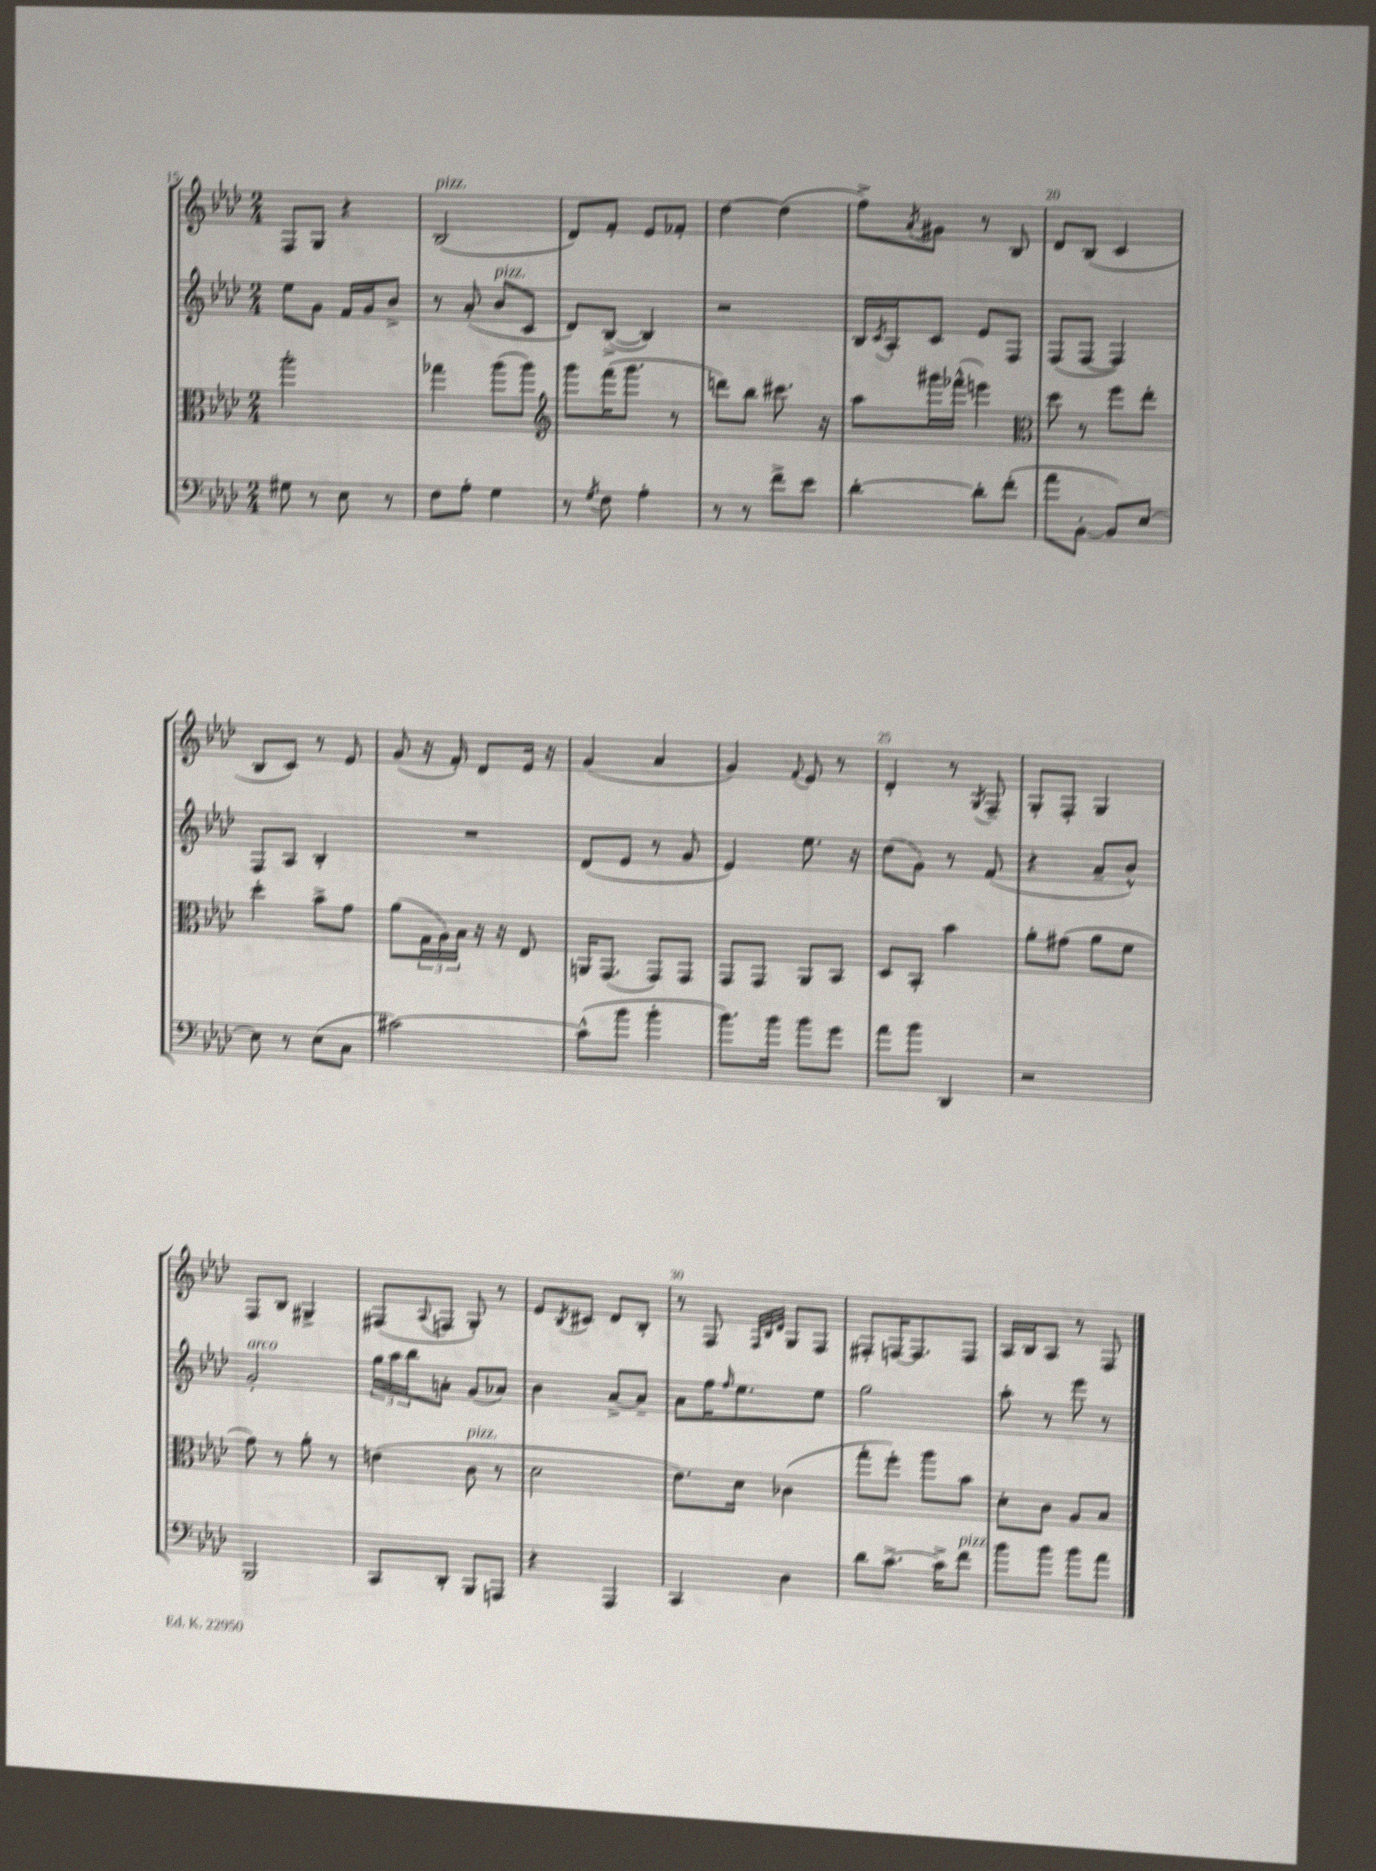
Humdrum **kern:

**kern	**kern	**kern	**kern
*part4	*part3	*part2	*part1
*staff4	*staff3	*staff2	*staff1
*clefF4	*clefC3	*clefG2	*clefG2
*k[b-e-a-d-]	*k[b-e-a-d-]	*k[b-e-a-d-]	*k[b-e-a-d-]
*M2/4	*M2/4	*M2/4	*M2/4
=15	=15	=15	=15
8G#X\	2aa-'\	8ee-\L	8F/L
8r	.	8g\J	8G/J
8E-\	.	16f/LL	4r
.	.	16g/J	.
8r	.	8b-^/J	.
=16	=16	=16	=16
!	!	!	!LO:TX:a:i:t=pizz.
8F\L	4gg-X\	8r	(2B-/
8A-'\J	.	(8a-'/	.
!	!	!LO:TX:a:i:t=pizz.	!
4G\	(8aa-\L	8b-/L	.
.	8aa-\J)	8c/J	.
=17	=17	=17	=17
*	*clefG2	*	*
8r	8ggg\L	8d-/L)	8d-/L)
8qG/	.	.	.
8F\	(16fff\K	([8B-^/J	8f'/J
.	8.ggg\J	.	.
4A-'\	.	4B-/])	8e-/L
.	8r	.	8f-X'/J
=18	=18	=18	=18
8r	8dddn\L)	2r	[4dd-\
8r	8bb-\J	.	.
8f^\L	8.ccc#X\	.	(4dd-\]
8e-\J	.	.	.
.	16r	.	.
=19	=19	=19	=19
[4d-'\	8aa-\L	16B-/LL	8ff^\L)
.	.	8qc/	.
.	.	16A-'/J	.
.	.	.	8qa-/
.	16ggg#X\L	8c/J	8g#X\J
.	(16fff-X^^\JJ	.	.
8d-'\L]	4eeen\)	8e-/L	8r
(8f'\J	.	8F/J	8B-/
=20	=20	=20	=20
*	*clefC3	*	*
8a-\L	8dd-\	(8F/L	8d-/L
[8BB-'\J	8r	[8F/J	(8B-/J
8BB-/L])	8ff\L	4F/])	4c/
[8E-/J	8ee-'\J	.	.
!!LO:LB:g=z
=21	=21	=21	=21
8E-\]	4dd-'\	8F/L	8B-/L
8r	.	8A-/J	8c/J)
(8E-\L	8b-^\L	4B-'/	8r
8C\J	8g\J	.	8e-/
=22	=22	=22	=22
[2c#X\)	(8a-\L	2r	(8g/
.	24G\L	.	16r
.	24A-\)	.	.
.	.	.	16f'/)
.	24B-\JJ	.	.
.	16r	.	8d-/L
.	16r	.	.
.	8E-/	.	16e-/Jk
.	.	.	16r
=23	=23	=23	=23
(8c#^^\L]	16AAn/KL	(8d-/L	(4g/
.	(8.GG/J	.	.
8b-\J	.	8e-/J	.
4b-'\	8GG/L)	8r	4a-/
.	8GG/J	8g/	.
=24	=24	=24	=24
8.b-\L)	8GG/L	4e-/)	4g/)
.	8GG/J	.	.
16b-\Jk	.	.	.
.	.	.	8qqf/
8b-\L	8AA-/L	8.ee-\	8e-/
8g\J	8BB-/J	.	8r
.	.	16r	.
=25	=25	=25	=25
8a-\L	8D-/L	(8dd-\L	4d-'/
8b-\J	8BB-'/J	8g\J)	.
4DD-/	4b-\	8r	8r
.	.	.	8qG/
.	.	(8f/	8F~/
=26	=26	=26	=26
2r	8a-'\L	4r	8G'/L
.	(8g#X\J	.	8F'/J
.	8a-\L	8a-~/L	4G/
.	8f\J	8b-^^/J)	.
!!LO:LB:g=z
=27	=27	=27	=27
!	!	!LO:TX:a:i:t=arco	!
2BBB-/	8g\)	2g'/	8F/L
.	8r	.	8B-/J
.	8a-'\	.	4G#X^/
.	8r	.	.
=28	=28	=28	=28
8CC/L	(4en\	24gg\LL	(8F#X/L
.	.	24aa-\	.
.	.	24bb-\J	.
.	.	.	8qqA-/
8DD-'/J	.	8an'\J	8Fn/J
!	!LO:TX:a:i:t=pizz.	!	!
8BBB-/L	8c\	(8g/L	8G'/)
8AAAn/J	8r	8a-X/J)	8r
=29	=29	=29	=29
4r	2d-\	4b-\	8e-/L
.	.	.	8qB-/
.	.	.	8c#X/J
4AAA-/	.	[8a-^/L	8d-/L
.	.	8a-~/J]	8B-'/J
=30	=30	=30	=30
4CC/	8.e-\L)	8a-\L	8r
.	.	16ff\K	8F/
.	.	16qqff/	.
.	16d-\Jk	8.ee-\	.
.	.	.	32qqF/LLL
.	.	.	32qqB-/
.	.	.	32qqd-/JJJ
4D-\	(4c-X\	.	8G/L
.	.	8ee-\J	8F/J
=31	=31	=31	=31
8d-\L	8gg'\L	2gg\	8F#X'/L
[8.c^\J	8ff'\J)	.	[16Fn/K
.	.	.	8.F/]
.	8aa-\L	.	.
16c^\KL]	.	.	.
!LO:TX:a:i:t=pizz.	!	!	!
8f\J	8b-\J	.	8F/J
=32	=32	=32	=32
8b-\L	8d-'\L	8aa-'\	16A-/LL
.	.	.	16B-/J
8b-\J	8c\J	8r	8A-/J
8b-\L	8A-/L	8eee-\	8r
8a-\J	8B-/J	8r	8F/
==	==	==	==
*-	*-	*-	*-
